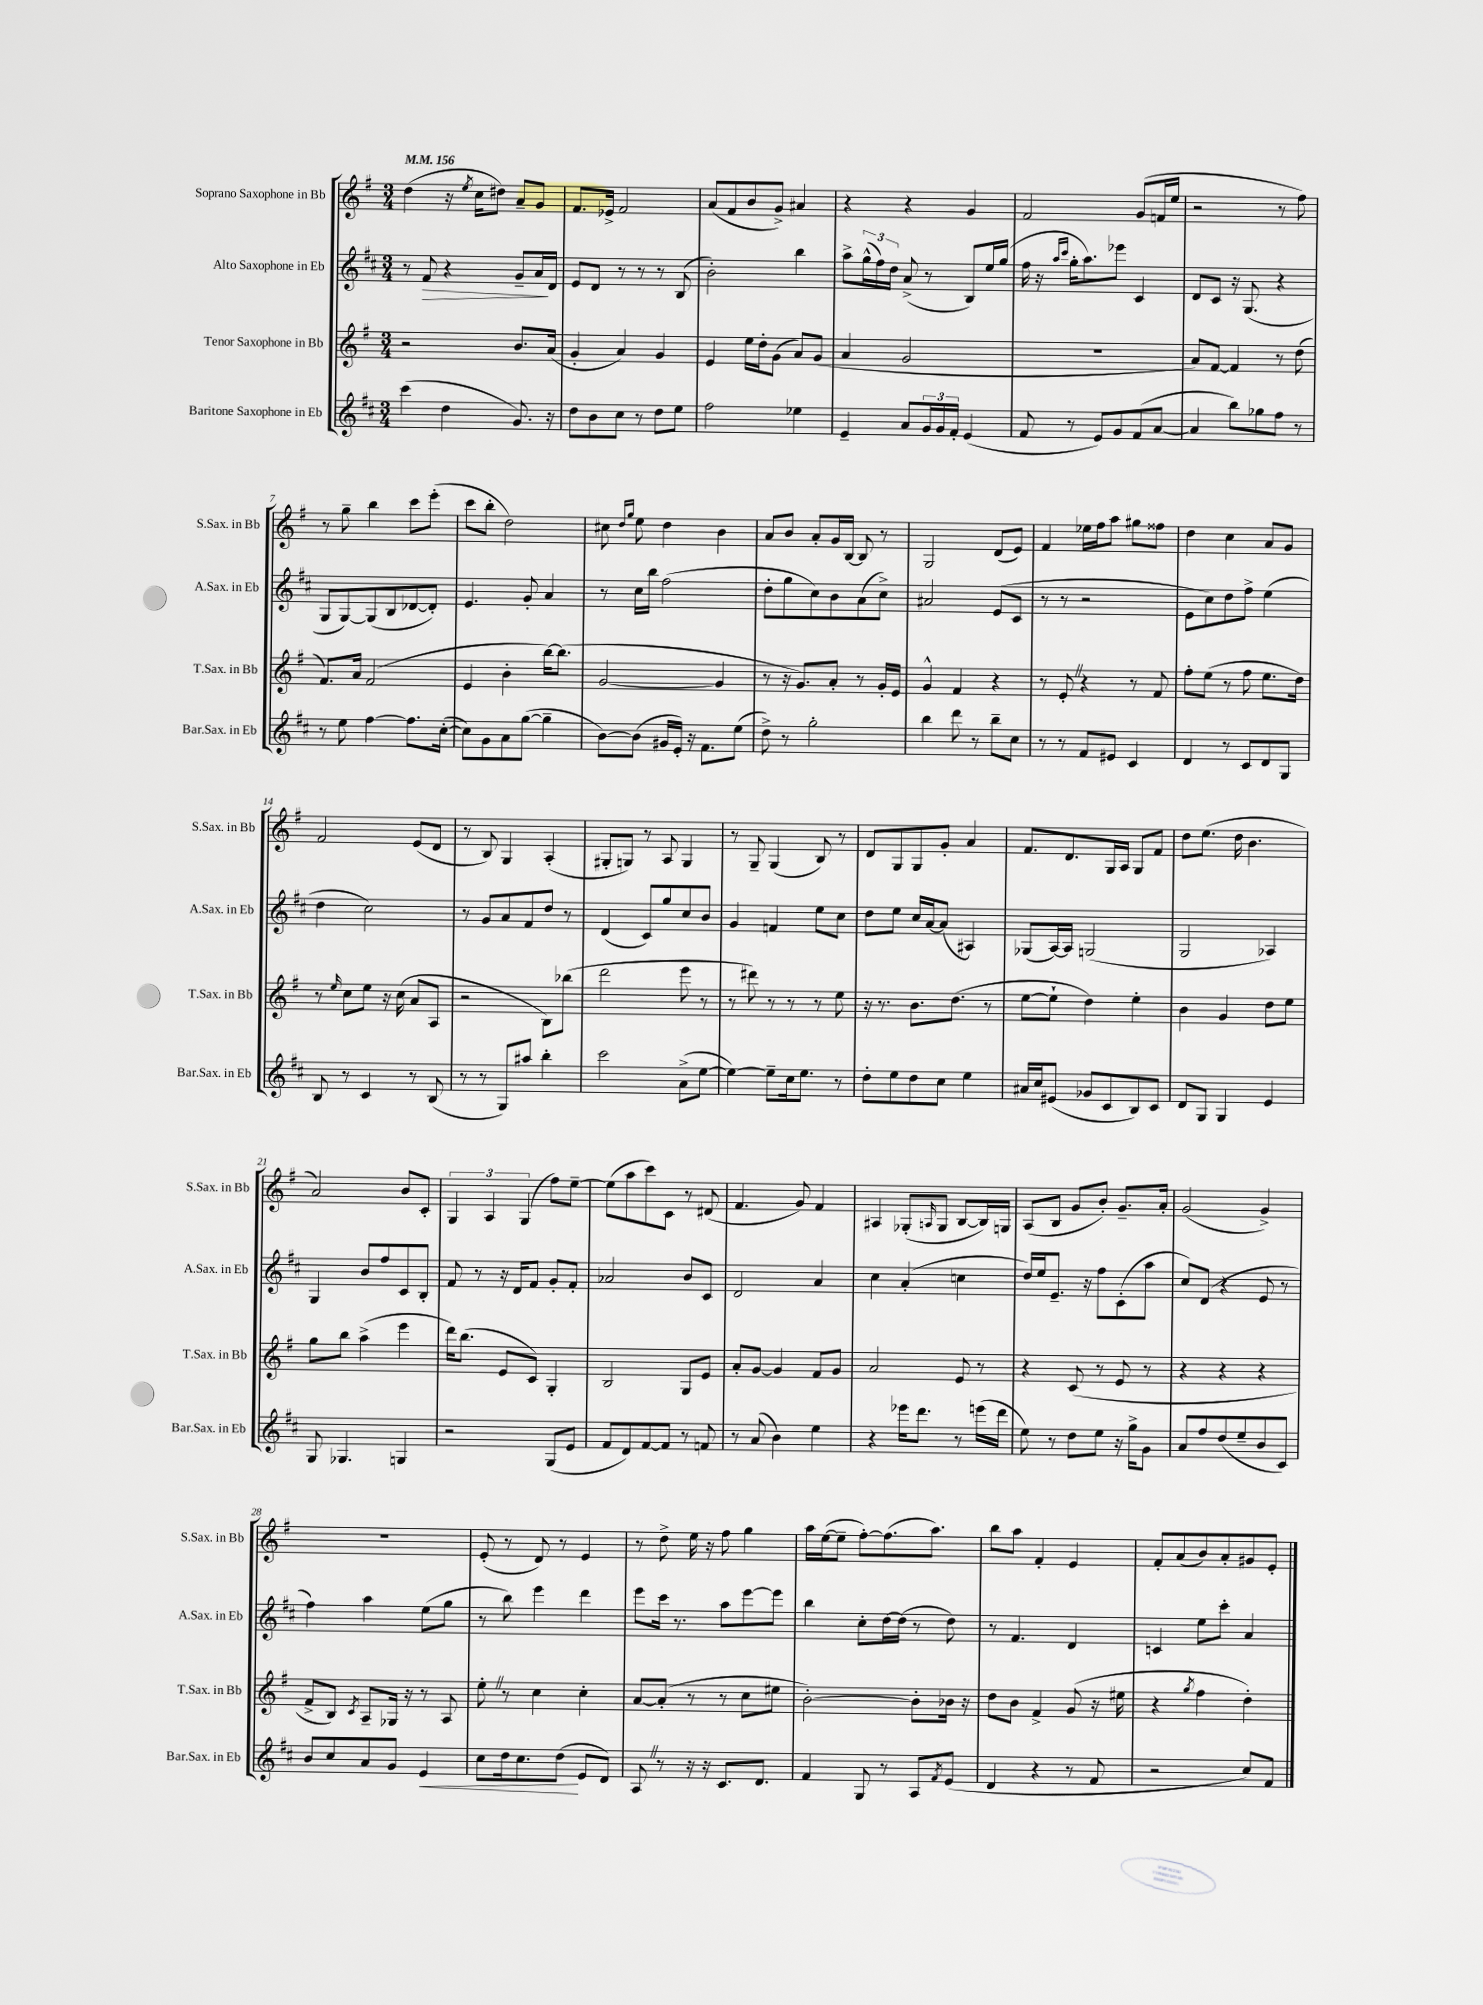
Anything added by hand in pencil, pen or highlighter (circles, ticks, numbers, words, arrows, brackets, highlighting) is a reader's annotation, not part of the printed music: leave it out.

**kern	**kern	**kern	**kern
*staff4	*staff3	*staff2	*staff1
*clefG2	*clefG2	*clefG2	*clefG2
*k[f#c#]	*k[f#]	*k[f#c#]	*k[f#]
*M3/4	*M3/4	*M3/4	*M3/4
*MM156	*MM156	*MM156	*MM156
(4ccc#	2r	8r	(4dd
.	.	8f#	.
4dd	.	4r	16r
.	.	.	8qee
.	.	.	16cc
.	.	.	8dd#)
8.g)	8.b	8g~	8a~
.	.	16a	8g
16r	(16a	16d	.
=	=	=	=
8dd	4g'	8e	8.f#
8b	.	8d	.
.	.	.	16e-^
8cc#	4a)	8r	2f#
8r	.	8r	.
8dd	4g	8r	.
8ee	.	(8B	.
=	=	=	=
2ff#	4e	2b')	(8a
.	.	.	8f#
.	16ee	.	8b
.	16dd'	.	.
.	(8g	.	8g^)
4ee-	8a)	4bb	4a#
.	(8g	.	.
=	=	=	=
4e~	4a	8aa^	4r
.	.	(24gg^^	.
.	.	24ff#)	.
.	.	24dd	.
8a	2g	(8a^	4r
24g	.	8r	.
24g	.	.	.
24f#'	.	.	.
(4e	.	8B)	4g
.	.	16ee	.
.	.	(16gg	.
=	=	=	=
8f#	2.r	16ff#	2f#
.	.	16r	.
.	.	16qqaa	.
.	.	16qqccc#	.
8r	.	16gg'	.
.	.	8.aa)	.
8e)	.	.	.
8g	.	8eee-	.
(8f#	.	4c#	(8g
[8a	.	.	16f
.	.	.	16ee
=	=	=	=
4a]	8a)	8d	2r
.	[8f#	8c#	.
8bb)	4f#]	16r	.
.	.	(8.G	.
8gg-	.	.	.
8ff#	8r	4r	8r
8r	(8dd	.	8ff#)
=	=	=	=
8r	8.f#)	8G	8r
8ee	.	[8G)	8gg~
.	16a	.	.
[4ff#	(2f#	(8G]	4bb
.	.	8B	.
8.ff#]	.	[8d-	8ccc
.	.	8d-'])	(8eee'
([16cc#'	.	.	.
=	=	=	=
8cc#])	4e	4.e	8ccc
8g	.	.	8bb'
8a	4b'	.	2dd)
([8gg	.	8g'	.
4gg~]	[16bb)	4a	.
.	(8.bb]	.	.
=	=	=	=
[8b)	[2g	8r	8cc#
.	.	.	16qqdd
.	.	.	16qqgg
(8b]	.	16cc#	8ee
.	.	16bb	.
16g#	.	(2ff#	4dd
16e')	.	.	.
16r	.	.	.
8.f#	.	.	.
.	4g]	.	4b
(8ee	.	.	.
=	=	=	=
8dd^)	8r	8dd'	8a
8r	16r	8gg	8b
.	8.g)	.	.
2gg'	.	8cc#)	8a'
.	8a'	8b	16g
.	.	.	[16B
.	8r	(8a	8B]
.	16g'	8cc#^)	8r
.	16e	.	.
=	=	=	=
4bb	4g^^	2a#	2G
8ddd	4f#	.	.
8r	.	.	.
8bb~	4r	(8e	(8d
8cc#	.	8c#	8e)
=	=	=	=
8r	8r	8r	4f#
8r	8e'	8r	.
8f#	4r	2r	16ee-
.	.	.	16ff#
8e#	.	.	8aa
4c#	8r	.	8gg#
.	8f#	.	8ff##
=	=	=	=
4d	8ff#'	8e	4dd
.	(8ee	8cc#)	.
8r	8r	8dd	4cc
8c#	8ff#	8ff#^	.
8d	8.ee	(4ee	8a
8G	.	.	8g
.	16dd)	.	.
=	=	=	=
8B	8r	4dd	2f#
.	16qqee	.	.
8r	8cc	.	.
4c#	8ee	2cc#)	.
.	16r	.	.
.	(16cc	.	.
8r	8a	.	(8e
(8B	8A	.	8d
=	=	=	=
8r	2r	8r	8r
8r	.	8g	8B)
8G)	.	8a	4G
8aa#	.	8f#	.
4bb'	8B)	8dd	(4A'
.	(8bb-	8r	.
=	=	=	=
2ccc#	2ddd	(4d	8G#'
.	.	.	8G)
.	.	8c#)	8r
.	.	8gg	8A
(8a^	8eee	8cc#	4G
[8ee	8r	8b	.
=	=	=	=
4ee_)	8r	4g	8r
.	8ddd#)	.	8G~
8ee~]	8r	4f	(4G
16cc#	8r	.	.
8.ee	.	.	.
.	8r	8ee	8B)
8r	8ee	8cc#	8r
=	=	=	=
8dd'	16r	8dd	8d
.	8.r	.	.
8ee	.	8ee	8G
8dd	8.b	16cc#	8G
.	.	[16a	.
8cc#	.	(8a]	8g'
.	(8.dd	.	.
4ee	.	4A#)	4a
.	8r	.	.
=	=	=	=
16a#	[8ee	(8G-	8.f#
16cc#	.	.	.
(8e#	8ee`]	[16A)	.
.	.	16A]	8.d
8g-	4dd)	(2G	.
8c#	.	.	16G
.	.	.	16A
8B)	4ee'	.	8G
8c#	.	.	8f#
=	=	=	=
8d	4b	2G	8dd
8G	.	.	(8.ee
4G	4g	.	.
.	.	.	16dd
.	.	.	4.b
4e	8dd	4A-)	.
.	8ee	.	.
=	=	=	=
8G	8gg	4G	2a)
4.G-	8bb	.	.
.	(4aa^	8b	.
.	.	8ff#	.
4G	4eee	8c#	8b
.	.	8B'	8c'
=	=	=	=
2r	16ddd)	8f#	6G
.	(8.bb	.	.
.	.	8r	.
.	.	.	6A
.	8e	16r	.
.	.	16d	.
.	.	.	(6G
.	8c)	8f#	.
(8G	4G'	8g'	8ff#)
8e	.	8f#'	[8ee~
=	=	=	=
8f#	2B	2a-	(8ee]
8d)	.	.	8aa
[8f#	.	.	8ccc)
8f#]	.	.	8c
8r	8G	8b	8r
8f	8e	8c#	(8d#
=	=	=	=
8r	8a'	2d	4.f#
(8a	[8g	.	.
4b)	4g]	.	.
.	.	.	8g)
4ee	8f#	4a	4f#
.	8g	.	.
=	=	=	=
4r	2a	4cc#	4A#
16eee-	.	(4a'	(8G-'
8.ddd	.	.	.
.	.	.	16qqA
.	.	.	8G-
8r	8e	4cc	[8B
(16eee	8r	.	16B])
16ddd	.	.	16G
=	=	=	=
8ee)	4r	16dd)	(8A
.	.	16ee	.
8r	.	8.e~	8B
8dd	(8c	.	8g
.	.	16r	.
8ee	8r	8ff#	8b')
16r	8e	(8c#'	8.g~
16gg^	.	.	.
8g	8r	8aa	.
.	.	.	16a'
=	=	=	=
8a	4r	8cc#)	(2g
8ff#	.	(8d	.
(8dd	4r	4r	.
8ee~	.	.	.
8b	4r	8e	4g^)
8c#)	.	8r	.
=	=	=	=
8b	8f#^	4ff#)	2.r
8cc#	8B)	.	.
.	8qc	.	.
8a	8A~	4aa	.
8g	16G-	.	.
.	16r	.	.
4e	8r	(8ee	.
.	8A	8gg	.
=	=	=	=
8cc#	8ee'	8r	(8e'
16dd	8r	8bb)	8r
8.cc#	.	.	.
.	4cc	4eee	8d)
(8dd	.	.	8r
8e	4cc'	4ddd	4e
8d)	.	.	.
=	=	=	=
8A	[8a	8eee	8r
8r	(8a']	16ccc#	8dd^
.	.	8.r	.
16r	8r	.	16ee
16r	.	.	16r
8.c#	8r	8aa	8ff#
.	8cc	[8eee	4gg
8.d	.	.	.
.	8ee#	8eee]	.
=	=	=	=
4f#	[2b')	4bb	16aa
.	.	.	([16ee
.	.	.	8ee~]
8G	.	8cc#'	[8ff#')
8r	.	[16dd	(8.ff#]
.	.	(16dd]	.
8A	8b']	8r	.
.	.	.	8.aa)
8qf#	.	.	.
(8e	16b-	8dd)	.
.	16r	.	.
=	=	=	=
4d	8dd	8r	8bb
.	8b	4.f#	8aa
4r	4f#^	.	4f#'
8r	(8g	4d	4e
8f#	16r	.	.
.	16ee#	.	.
=	=	=	=
2r	4r	4c	8f#'
.	.	.	(8a
.	8qgg	.	.
.	4ff#	8ee	8b)
.	.	8ccc#'	8a'
8cc#)	4dd')	4a	8g#
8f#	.	.	8e'
==	==	==	==
*-	*-	*-	*-
